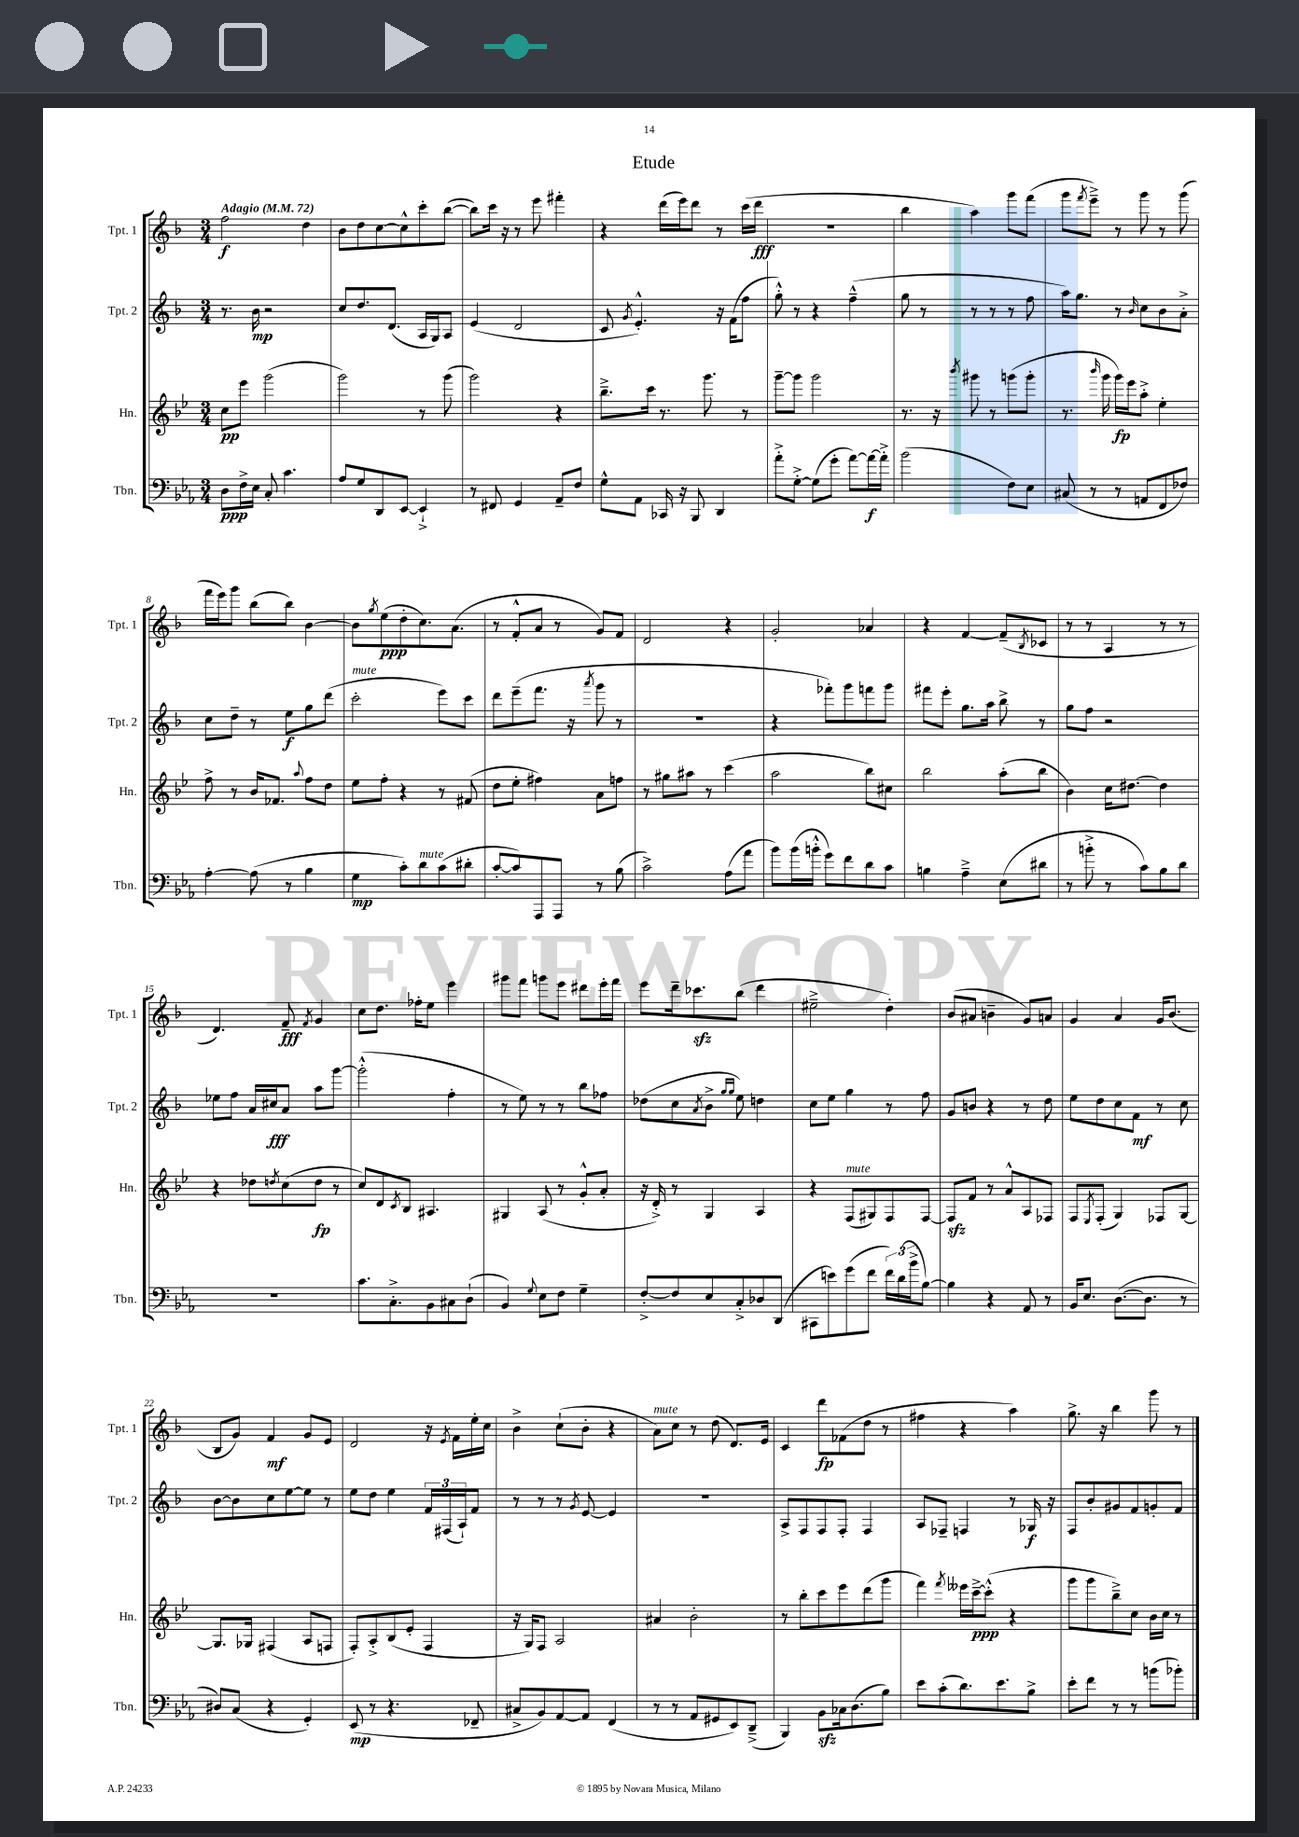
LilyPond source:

\header { title = "Etude" }
<<
\new StaffGroup <<
\new Staff = "s0" \with { instrumentName = "Tpt. 1" shortInstrumentName = "Tpt. 1" } {
    \clef treble \key f \major \numericTimeSignature \time 3/4 \tempo "Adagio" 4 = 72
    f''2\f d''4 |
    bes'8 d''8 c''8~ c''8-^ c'''8-. bes''8~( |
    bes''8) c'''16 r16 r8 e'''8 fis'''4-. |
    r4 d'''16( e'''16) d'''8 r8 c'''16( d'''16\fff |
    R2. |
    bes''4 a''4) g'''8 f'''8( |
    g'''8 \acciaccatura { f'''8 } e'''8--->) r8 g'''8 r8 g'''8( |
    f'''16 e'''16) g'''8 bes''8( bes''8) bes'4~ |
    bes'8 \acciaccatura { g''8 } e''8\ppp( d''8-. c''8.) a'8.( |
    r8 f'8-.-^ a'8 r8 g'8) f'8 |
    d'2 r4 |
    g'2-. aes'4 |
    r4 f'4~ f'8--( \acciaccatura { bes8 } ces'8 |
    r8 r8 a4 r8 r8 |
    d'4.) f'8--\fff \acciaccatura { f'8 } g'4 |
    c''8 d''8. fes''16-. e''8 e'''4 |
    gis'''8 f'''8 g'''8 e'''8 dis'''8 e'''16-. f'''16 |
    e'''8 d'''16-- ces'''8.\sfz bes''8( d'''4 |
    eis''2---> d''4-.) |
    bes'8( ais'8 b'4-- g'8) a'8 |
    g'4 a'4 g'16 bes'8.( |
    bes8 g'8) f'4\mf g'8 e'8 |
    d'2 r16 \acciaccatura { e'8 } f'16 e''16-. c''16 |
    bes'4-> c''8-!( bes'8-. r4 |
    a'8^\markup { \italic "mute" }) c''8 r8 d''8( d'8.) e'16 |
    c'4 d'''8\fp fes'8( d''8 r8 |
    fis''4 r4 a''4) |
    g''8.-> r16 bes''4 g'''8 r8 \bar "|." |
}
\new Staff = "s1" \with { instrumentName = "Tpt. 2" shortInstrumentName = "Tpt. 2" } {
    \clef treble \key f \major \numericTimeSignature \time 3/4
    r8. bes'16\mp r2 |
    c''8 d''8. d'8.( a16 g16) a8 |
    e'4( d'2 |
    c'8 \acciaccatura { g'8 } e'4.-.-^) r16 f'16( f''8 |
    g''8-.-^) r8 r4 f''4---^( |
    g''8 r8 r8 r8 r8 f''8 |
    a''16) g''8. r8 \grace { bes'16 } c''8 bes'8 a'8-.-> |
    c''8 d''8-- r8 e''8\f g''8 d'''8( |
    c'''2-.^\markup { \italic "mute" } e'''8) c'''8 |
    d'''8 e'''8--( f'''8. r16 \acciaccatura { a'''8 } g'''8 r8 |
    R2. |
    r4 fes'''8-.) g'''8 f'''8 g'''8 |
    fis'''8 e'''8-. g''8. a''16 bes''8-> r8 |
    g''8 f''8 r2 |
    ees''8 f''8 a'16 cis''16\fff a'8 a''8 g'''8~ |
    g'''2-.-^( f''4-. |
    r8 e''8) r8 r8 bes''8 fes''8 |
    des''8( c''8 \acciaccatura { a'8 } bes'8-> \grace { g''16 g''16 } e''8) d''4 |
    c''8 e''8 g''4 r8 f''8 |
    g'8 b'8 r4 r8 d''8 |
    e''8 d''8 c''8 f'8\mf r8 c''8 |
    bes'8~ bes'8 c''8 e''8~ e''8 r8 |
    e''8 d''8 e''4 \tuplet 3/2 { f'16 fis16( a16-!) } f'8 |
    r8 r8 r8 \acciaccatura { g'8 } e'8~ e'4 |
    R2. |
    a8-> f8 f8 f8-. f4 |
    a8 fes8-- f4 r8 ges16\f r16 |
    f8 bes'8-. gis'8 f'8 g'8-. f'8 \bar "|." |
}
\new Staff = "s2" \with { instrumentName = "Hn." shortInstrumentName = "Hn." } {
    \clef treble \key bes \major \numericTimeSignature \time 3/4
    c''8\pp ees'''8 g'''2( |
    g'''2) r8 g'''8( |
    g'''2) r4 |
    bes''8.---> c'''16 r8. g'''8. r8 |
    g'''8~-- g'''8 g'''2 |
    r8. r16 \acciaccatura { bes'''8 } gis'''8 r8 g'''8( g'''8-. |
    r8. \grace { bes'''16 } g'''16 g'''16\fp) ees'''16 a''8-.-> ees''4-. |
    f''8-> r8 bes'16 fes'8. \appoggiatura { a''8 } f''8 d''8 |
    ees''8 f''8-. r4 r8 fis'8( |
    d''8 ees''8-. fis''4) a'8 f''8 |
    r8 gis''8 ais''8 r8 c'''4( |
    a''2 bes''8) cis''8 |
    bes''2 a''8-.( bes''8 |
    bes'4) c''16 dis''8.~ dis''4 |
    r4 des''8 \acciaccatura { d''8 } c''8( d''8\fp r8 |
    c''8) d'8 \acciaccatura { c'8 } bes8 ais4. |
    gis4 a8( r8 g'8-.-^ a'8-. |
    r16 d'16-.->) r8 g4 a4 |
    r4 f8^\markup { \italic "mute" }( gis8) f8 f8~ |
    f8\sfz f'8 r8 a'8-^ a8 fes8 |
    f8 \acciaccatura { ees8 } f8-.( g4) fes8 g8~ |
    g8. ges16 fis4( a8 f8 |
    f8-.) a8-.-> bes8( ees'8-. f4 |
    r16 g16) f8 a2 |
    ais'4 bes'2-. |
    r8 bes''8-. c'''8 ees'''8 d'''8( g'''8 |
    f'''4) \acciaccatura { f'''8 } eeses'''16 c'''16~--->\ppp c'''8-.-^( r4 |
    g'''8 g'''8 bes''8--->) c''8 bes'16 c''16 r8 \bar "|." |
}
\new Staff = "s3" \with { instrumentName = "Tbn." shortInstrumentName = "Tbn." } {
    \clef bass \key ees \major \numericTimeSignature \time 3/4
    d8\ppp f16-> ees16 c8-. c'4. |
    aes8 g8 d,8 ees,8~ ees,4-!-> |
    r8 fis,8 g,4 aes,8-- f8 |
    g8-^ aes,8 ces,16 r16 bes,,8 d,4 |
    aes'8-.-> g8~-.-> g8( g'8-. aes'8~) aes'16~\f aes'16-.-> |
    bes'2( f8) ees8 |
    cis8( r8 r8 a,8 f,8 fes8) |
    aes4~-. aes8( r8 bes4 |
    g4\mp c'8-.) d'8^\markup { \italic "mute" } c'8( dis'8-. |
    c'8~-. c'8) aes,,8 aes,,8 r8 bes8( |
    c'2->) aes8( aes'8 |
    bes'8) bes'16( b'16-.-^ g'8) f'8 d'8 c'8 |
    b4 aes4---> ees8( dis'8 |
    r8 b'8-.-> r8 c'8) bes8 d'8 |
    R2. |
    c'8. c8.-.-> bes,8 cis8 d8-!( |
    bes,4) \appoggiatura { g8 } ees8 f8 g4-- |
    f8~-.-> f8 ees8 c8-.-> des8 d,8( |
    cis,8 e'8) g'8( f'8 \tuplet 3/2 { f'16) d'16( bes'16-> } bes8~) |
    bes4 r4 aes,8 r8 |
    bes,16 ees8. d8.~( d8. r8 |
    dis8) c8( r4 g,4-.) |
    ees,8\mp( r8 r4. fes,8-- |
    cis8-> bes,8) aes,8~ aes,8 f,4( |
    r8 r8 aes,8 gis,8 ees,8) d,8--->( |
    bes,,4) bes,8\sfz ces16 d8.( bes8) |
    ees'8 c'8-.( d'8.) ees'8. bes8-> |
    ees'8-. f'8 r8 r8 b'8( bes'8-.) \bar "|." |
}
>>
>>
